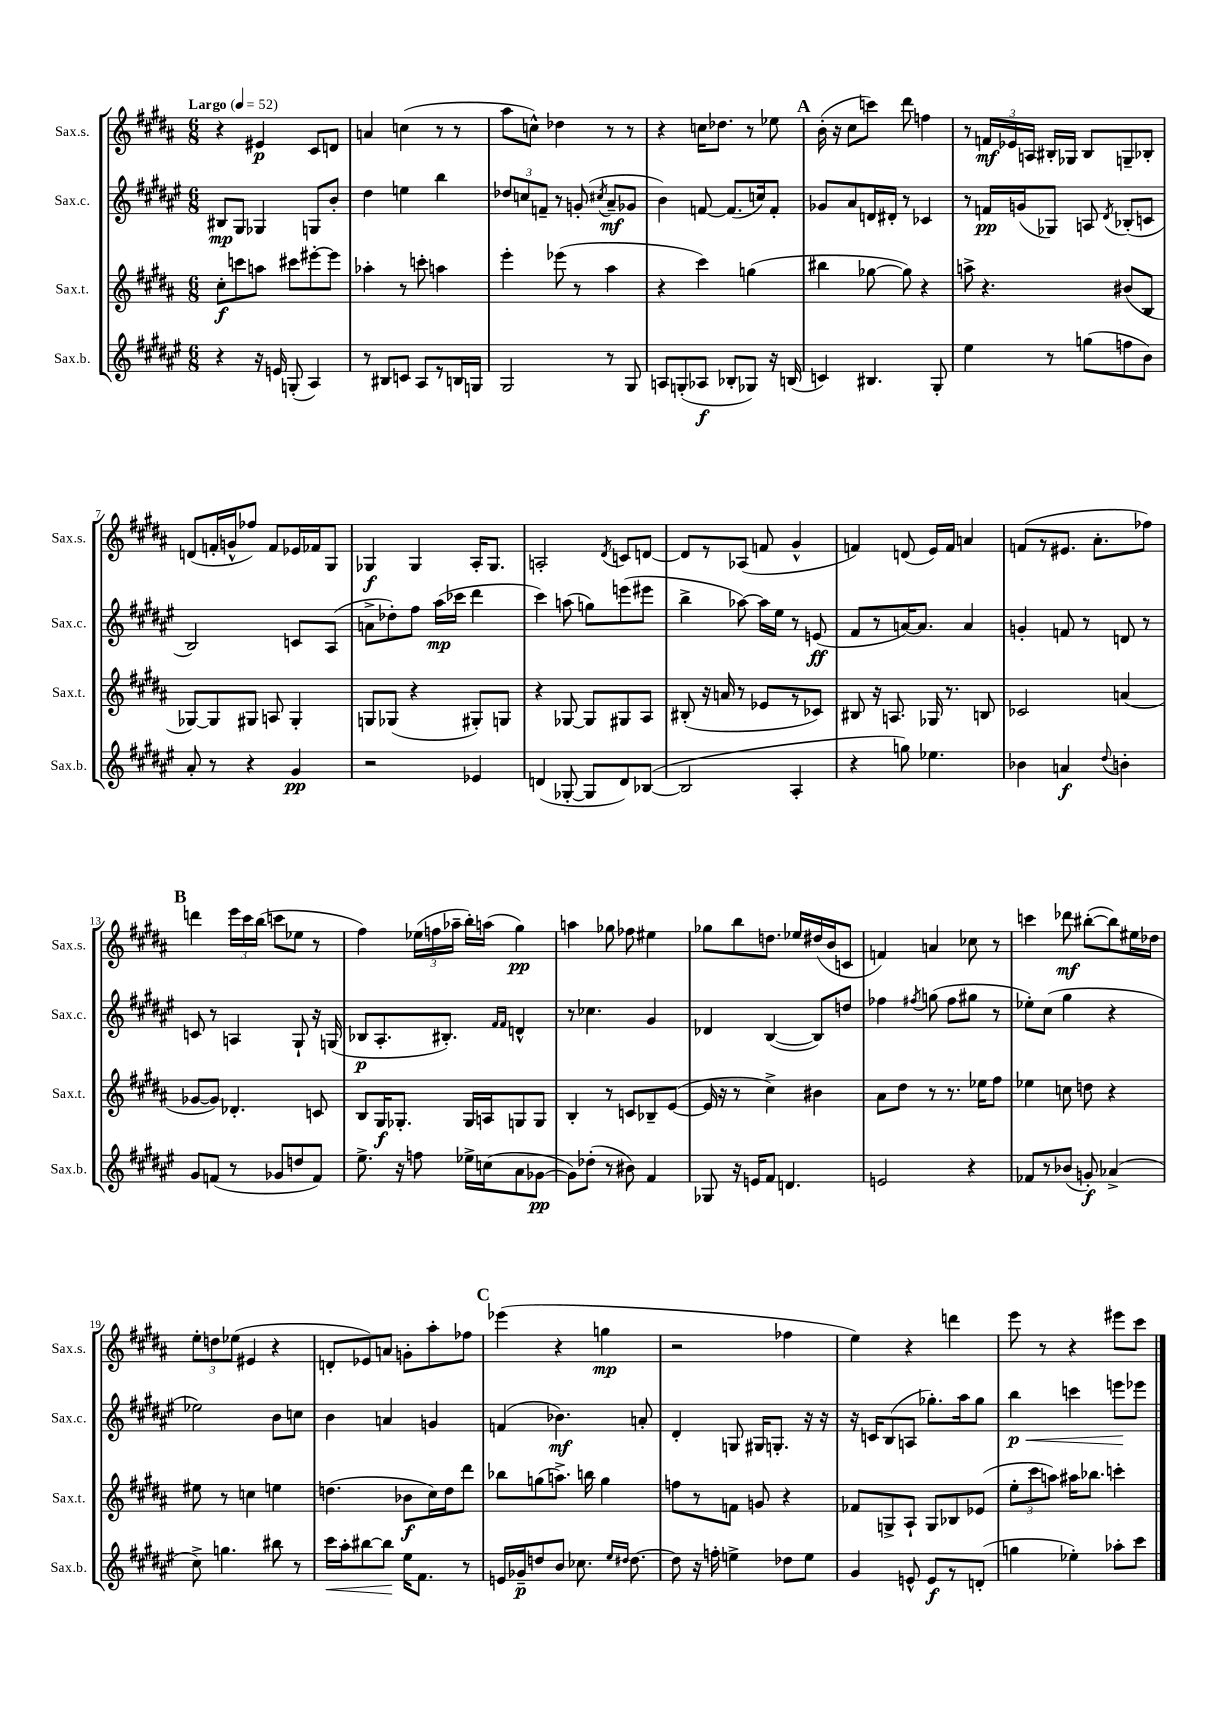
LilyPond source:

<<
\new StaffGroup <<
\new Staff = "s0" \with { instrumentName = "Sax.s." shortInstrumentName = "Sax.s." } {
    \clef treble \key b \major \numericTimeSignature \time 6/8 \tempo "Largo" 4 = 52
    \autoBeamOff r4 eis'4\p cis'8[ d'8] |
    a'4 c''4( r8 r8 |
    ais''8[ c''8]-^) des''4 r8 r8 |
    r4 c''16[ des''8.] r8 ees''8 |
    \mark \markup { \bold "A" } b'16-.( r16 cis''8[ c'''8]) dis'''8 f''4 |
    r8 \tuplet 3/2 { f'16[\mf ees'16 a16] } bis16[-. ges16] bis8[ g8-- bes8]-. |
    d'8[( f'16-. g'16-^ fes''8]) f'8[ ees'16 fes'16 gis8] |
    ges4\f ges4 ais16[-. ges8.] |
    a2-. \acciaccatura { dis'8 } c'8[ d'8]~ |
    d'8[ r8 aes8]( f'8 gis'4-^ |
    f'4) d'8( e'16[) f'16] a'4 |
    f'8[( r8 eis'8.] ais'8.[-. fes''8]) |
    \mark \markup { \bold "B" } d'''4 \tuplet 3/2 { e'''16[ cis'''16 b''16]( } c'''8[ ees''8] r8 |
    fis''4) \tuplet 3/2 { ees''16[( f''16 aes''16]-- } b''16[-.) a''16]( gis''4\pp) |
    a''4 ges''8 fes''8 eis''4 |
    ges''8[ b''8 d''8.] ees''16[ dis''16( b'16 c'8] |
    f'4) a'4 ces''8 r8 |
    c'''4 des'''8\mf bis''8[~-.( bis''8) eis''16 des''16] |
    \tuplet 3/2 { e''8[-. d''8 ees''8]( } eis'4 r4 |
    d'8[-. ees'8) a'8] g'8[-. ais''8-. fes''8] |
    \mark \markup { \bold "C" } ees'''4( r4 g''4\mp |
    r2 fes''4 |
    e''4) r4 d'''4 |
    e'''8 r8 r4 eis'''8[ cis'''8] \bar "|." |
}
\new Staff = "s1" \with { instrumentName = "Sax.c." shortInstrumentName = "Sax.c." } {
    \clef treble \key fis \major \numericTimeSignature \time 6/8
    \autoBeamOff bis8[\mp gis8] ges4 g8[ b'8]-. |
    dis''4 e''4 b''4 |
    \tuplet 3/2 { des''8[ c''8 f'8]-- } r8 g'8-.( \acciaccatura { cis''8 } ais'8[--\mf ges'8] |
    b'4) f'8~ f'8.[( c''16) f'8]-. |
    \mark \markup { \bold "A" } ges'8[ ais'8 d'16 dis'16]-. r8 ces'4 |
    r8 f'16[\pp g'16( ges8]) a8 \acciaccatura { dis'8 } bes8[-.( c'8] |
    b2) c'8[ ais8]( |
    a'8[-> des''8-.) fis''8] ais''16[\mp( ces'''16] dis'''4 |
    cis'''4) a''8( g''8[) e'''8( eis'''8] |
    b''4-> aes''8~) aes''16[ eis''16] r8 e'8\ff( |
    fis'8[ r8 a'16~) a'8.] a'4 |
    g'4-. f'8 r8 d'8 r8 |
    \mark \markup { \bold "B" } c'8 r8 a4 gis8-! r16 g16( |
    bes8[\p ais8.-. bis8.]-.) \grace { fis'16[ fis'16] } d'4-^ |
    r8 ces''4. gis'4 |
    des'4 b4~( b8[) d''8] |
    fes''4 \acciaccatura { fis''8 } g''8( fis''8[ gis''8] r8 |
    ees''8[-.) cis''8]( gis''4 r4 |
    ees''2) b'8[ c''8] |
    b'4 a'4 g'4 |
    \mark \markup { \bold "C" } f'4( bes'4.\mf) a'8-. |
    dis'4-. g8 gis16[ g8.]-. r16 r16 |
    r16 c'16[ b8( a8] ges''8.[-.) ais''16 ges''8] |
    b''4\p\< c'''4 e'''8[\! ees'''8] \bar "|." |
}
\new Staff = "s2" \with { instrumentName = "Sax.t." shortInstrumentName = "Sax.t." } {
    \clef treble \key b \major \numericTimeSignature \time 6/8
    \autoBeamOff cis''8[-.\f c'''8 a''8] cis'''8[ eis'''8~-. eis'''8] |
    aes''4-. r8 c'''8-. a''4 |
    e'''4-. ees'''8( r8 ais''4 |
    r4 cis'''4) g''4( |
    \mark \markup { \bold "A" } bis''4 ges''8~ ges''8) r4 |
    a''8-> r4. bis'8[( b8] |
    ges8[~) ges8 gis8] a8 gis4-. |
    g8[ ges8]( r4 gis8[-.) g8] |
    r4 ges8~ ges8[ gis8 ais8] |
    bis8-.( r16 a'16 r8 ees'8[ r8 ces'8]) |
    bis8 r16 a8. ges16 r8. b8 |
    ces'2 a'4( |
    \mark \markup { \bold "B" } ges'8[~ ges'8]) des'4.-. c'8 |
    b8[ gis16\f ges8.]-. ges16[ a16 g8 g8] |
    b4-. r8 c'8[ bes8-- e'8]~( |
    e'16 r16 r8 cis''4->) bis'4 |
    ais'8[ dis''8] r8 r8. ees''16[ fis''8] |
    ees''4 c''8 d''8 r4 |
    eis''8 r8 c''4 e''4 |
    d''4.( bes'8[\f cis''16) d''16 dis'''8] |
    \mark \markup { \bold "C" } bes''8[ g''8( a''8.]->) b''16 g''4 |
    f''8[ r8 f'8] g'8 r4 |
    fes'8[ g8-> ais8]-! g8[ bes8 ees'8]( |
    \tuplet 3/2 { e''8[-. cis'''8 a''8]) } ais''16[ bes''8.] c'''4-. \bar "|." |
}
\new Staff = "s3" \with { instrumentName = "Sax.b." shortInstrumentName = "Sax.b." } {
    \clef treble \key fis \major \numericTimeSignature \time 6/8
    \autoBeamOff r4 r16 e'16 g8-.( ais4) |
    r8 bis8[ c'8] ais8[ r8 b16 g16] |
    gis2 r8 gis8 |
    a8[ g8-.( aes8]\f bes8[-. ges8]) r16 b16( |
    \mark \markup { \bold "A" } c'4) bis4. gis8-. |
    eis''4 r8 g''8[( f''8 b'8]) |
    ais'8-. r8 r4 gis'4\pp |
    r2 ees'4 |
    d'4( ges8~-. ges8[ d'8) bes8]~( |
    bes2 ais4-. |
    r4 g''8) ees''4. |
    bes'4 a'4\f \appoggiatura { dis''8 } b'4-. |
    \mark \markup { \bold "B" } gis'8[ f'8]( r8 ges'8[ d''8 f'8]) |
    eis''8.-> r16 f''8 ees''16[-> c''16( ais'8 ges'8]~\pp |
    ges'8[) des''8]-.( r8 bis'8) fis'4 |
    ges8 r16 e'16[ fis'8] d'4. |
    e'2 r4 |
    fes'8[ r8 bes'8]( g'8-.\f) aes'4->( |
    cis''8->) g''4. bis''8 r8 |
    cis'''16[\< ais''16-. bis''8~ bis''8]\! eis''16[ fis'8.] r8 |
    \mark \markup { \bold "C" } e'16[ ges'16--\p d''8 b'8] ces''8. \grace { eis''16[ dis''16] } dis''8.~ |
    dis''8 r16 f''16-. e''4-> des''8[ e''8] |
    gis'4 e'8-^ e'8[\f r8 d'8]-.( |
    g''4 ees''4-.) aes''8[-. cis'''8] \bar "|." |
}
>>
>>
